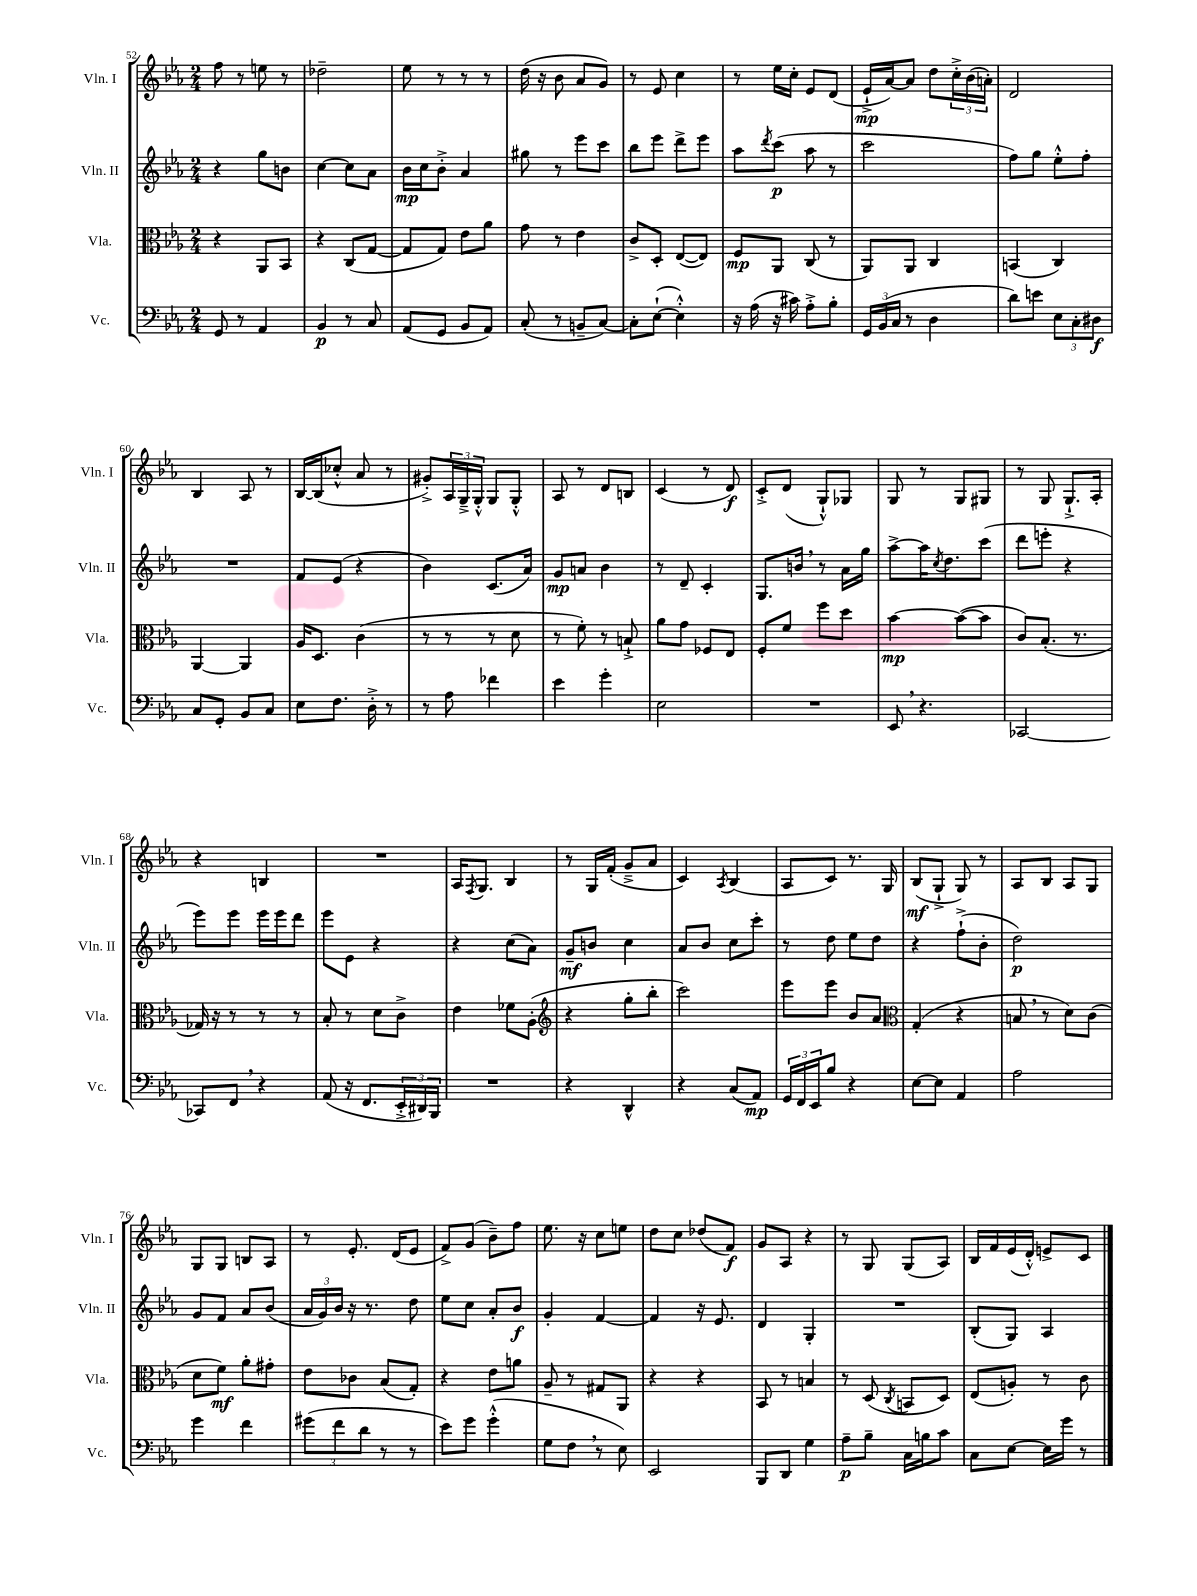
<<
\new StaffGroup <<
\new Staff = "s0" \with { instrumentName = "Vln. I" shortInstrumentName = "Vln. I" } {
    \clef treble \key ees \major \numericTimeSignature \time 2/4
    f''8 r8 e''8 r8 |
    des''2-- |
    ees''8 r8 r8 r8 |
    d''16( r16 bes'8 aes'8 g'8) |
    r8 ees'8 c''4 |
    r8 ees''16 c''16-. ees'8 d'8( |
    ees'16-!->\mp aes'16~) aes'8 d''8 \tuplet 3/2 { c''16-.-> bes'16( a'16-.) } |
    d'2 |
    bes4 aes8 r8 |
    bes16~ bes16( ces''8-.-^ aes'8 r8 |
    gis'8-.->) \tuplet 3/2 { aes16 g16---> g16-.-^ } g8 g8-.-^ |
    aes8 r8 d'8 b8 |
    c'4( r8 d'8\f) |
    c'8-.-> d'8( g8-!-^) ges8 |
    g8 r8 g8 gis8 |
    r8 g8 g8.-!-> aes16-. |
    r4 b4 |
    R2 |
    aes16 \acciaccatura { f8 } g8. bes4 |
    r8 g16 f'16-.( g'8---> aes'8 |
    c'4) \acciaccatura { aes8 } bes4( |
    aes8 c'8) r8. g16 |
    bes8\mf( g8-!-> g8) r8 |
    aes8 bes8 aes8 g8 |
    g8 g8 b8 aes8 |
    r8 ees'8.-. d'16( ees'8 |
    f'8->) g'8( bes'8--) f''8 |
    ees''8. r16 c''8 e''8 |
    d''8 c''8 des''8( f'8\f) |
    g'8 aes8 r4 |
    r8 g8 g8( aes8) |
    bes16 f'16 ees'16( d'16-.-^) e'8-> c'8 \bar "|." |
}
\new Staff = "s1" \with { instrumentName = "Vln. II" shortInstrumentName = "Vln. II" } {
    \clef treble \key ees \major \numericTimeSignature \time 2/4
    r4 g''8 b'8 |
    c''4~ c''8 aes'8 |
    bes'16\mp c''16 bes'8-.-> aes'4 |
    gis''8 r8 ees'''8 c'''8 |
    bes''8 ees'''8 d'''8-> ees'''8 |
    aes''8 \acciaccatura { d'''8 } c'''8\p( aes''8 r8 |
    c'''2 |
    f''8) g''8 ees''8-.-^ f''8-. |
    R2 |
    f'8 ees'8( r4 |
    bes'4) c'8.( aes'16) |
    g'8\mp a'8 bes'4 |
    r8 d'8-- c'4-. |
    g8. b'16 \breathe r8 aes'16 g''16 |
    aes''8~-> aes''16 \acciaccatura { c''8 } d''8. c'''8( |
    d'''8 e'''8-. r4 |
    ees'''8) ees'''8 ees'''16 ees'''16 d'''8 |
    ees'''8 ees'8 r4 |
    r4 c''8( aes'8) |
    g'8--\mf b'8 c''4 |
    aes'8 bes'8 c''8 c'''8-. |
    r8 d''8 ees''8 d''8 |
    r4 f''8-!->( bes'8-. |
    d''2\p) |
    g'8 f'8 aes'8 bes'8( |
    \tuplet 3/2 { aes'16 g'16) bes'16 } r16 r8. d''8 |
    ees''8 c''8 aes'8-. bes'8\f |
    g'4-. f'4~ |
    f'4 r16 ees'8. |
    d'4 g4-. |
    R2 |
    bes8-.( g8) aes4 \bar "|." |
}
\new Staff = "s2" \with { instrumentName = "Vla." shortInstrumentName = "Vla." } {
    \clef alto \key ees \major \numericTimeSignature \time 2/4
    r4 aes,8 bes,8 |
    r4 c8( g8~ |
    g8 g8) ees'8 aes'8 |
    g'8 r8 ees'4 |
    c'8-> d8-. ees8~( ees8) |
    f8\mp aes,8 c8( r8 |
    aes,8) aes,8 c4 |
    b,4( c4) |
    aes,4~ aes,4 |
    aes16 d8. c'4( |
    r8 r8 r8 d'8 |
    r8 f'8-.) r8 b8-!-> |
    aes'8 g'8 fes8 ees8 |
    f8-. f'8 f''8 d''8 |
    bes'4~\mp bes'8~( bes'8 |
    c'8) bes8.-.( r8. |
    ges16) r16 r8 r8 r8 |
    bes8-. r8 d'8 c'8-> |
    ees'4 fes'8 aes8-.( |
    \clef treble r4 g''8-. bes''8-. |
    c'''2) |
    ees'''8 ees'''8 bes'8 aes'8 |
    \clef alto g4-.( r4 |
    b8 \breathe r8 d'8) c'8( |
    d'8 f'8\mf) aes'8-. gis'8-. |
    ees'8 ces'8 bes8( g8-.) |
    r4 ees'8 a'8 |
    aes8-- r8 gis8 aes,8 |
    r4 r4 |
    bes,8 r8 b4 |
    r8 d8( \acciaccatura { c8 } b,8 d8) |
    ees8( a8-.) r8 c'8 \bar "|." |
}
\new Staff = "s3" \with { instrumentName = "Vc." shortInstrumentName = "Vc." } {
    \clef bass \key ees \major \numericTimeSignature \time 2/4
    g,8 r8 aes,4 |
    bes,4\p r8 c8 |
    aes,8( g,8 bes,8 aes,8) |
    c8-.( r8 b,8-- c8~) |
    c8-. ees8~-!( ees4-.-^) |
    r16 aes16( r16 cis'16) aes8-.-> bes8-. |
    \tuplet 3/2 { g,16 bes,16( c16 } r8 d4 |
    d'8) e'8 \tuplet 3/2 { ees8 c8-. dis8\f } |
    c8 g,8-. bes,8 c8 |
    ees8 f8. d16-.-> r8 |
    r8 aes8 fes'4 |
    ees'4 g'4-. |
    ees2 |
    R2 |
    ees,8 \breathe r4. |
    ces,2~ |
    ces,8 f,8 \breathe r4 |
    aes,8( r16 f,8. \tuplet 3/2 { ees,16-.-> dis,16) bes,,16 } |
    R2 |
    r4 d,4-^ |
    r4 c8( aes,8\mp) |
    \tuplet 3/2 { g,16 f,16 ees,16 } bes8 r4 |
    ees8~ ees8 aes,4 |
    aes2 |
    g'4 f'4 |
    \tuplet 3/2 { gis'8( f'8 d'8 } r8 r8 |
    ees'8) g'8 g'4-.-^( |
    g8 f8 \breathe r8 ees8) |
    ees,2 |
    bes,,8 d,8 g4 |
    aes8--\p bes8-- c16 b16 c'8 |
    c8 ees8~ ees16 g'16 r8 \bar "|." |
}
>>
>>
\layout { \context { \Score currentBarNumber = #52 } }
